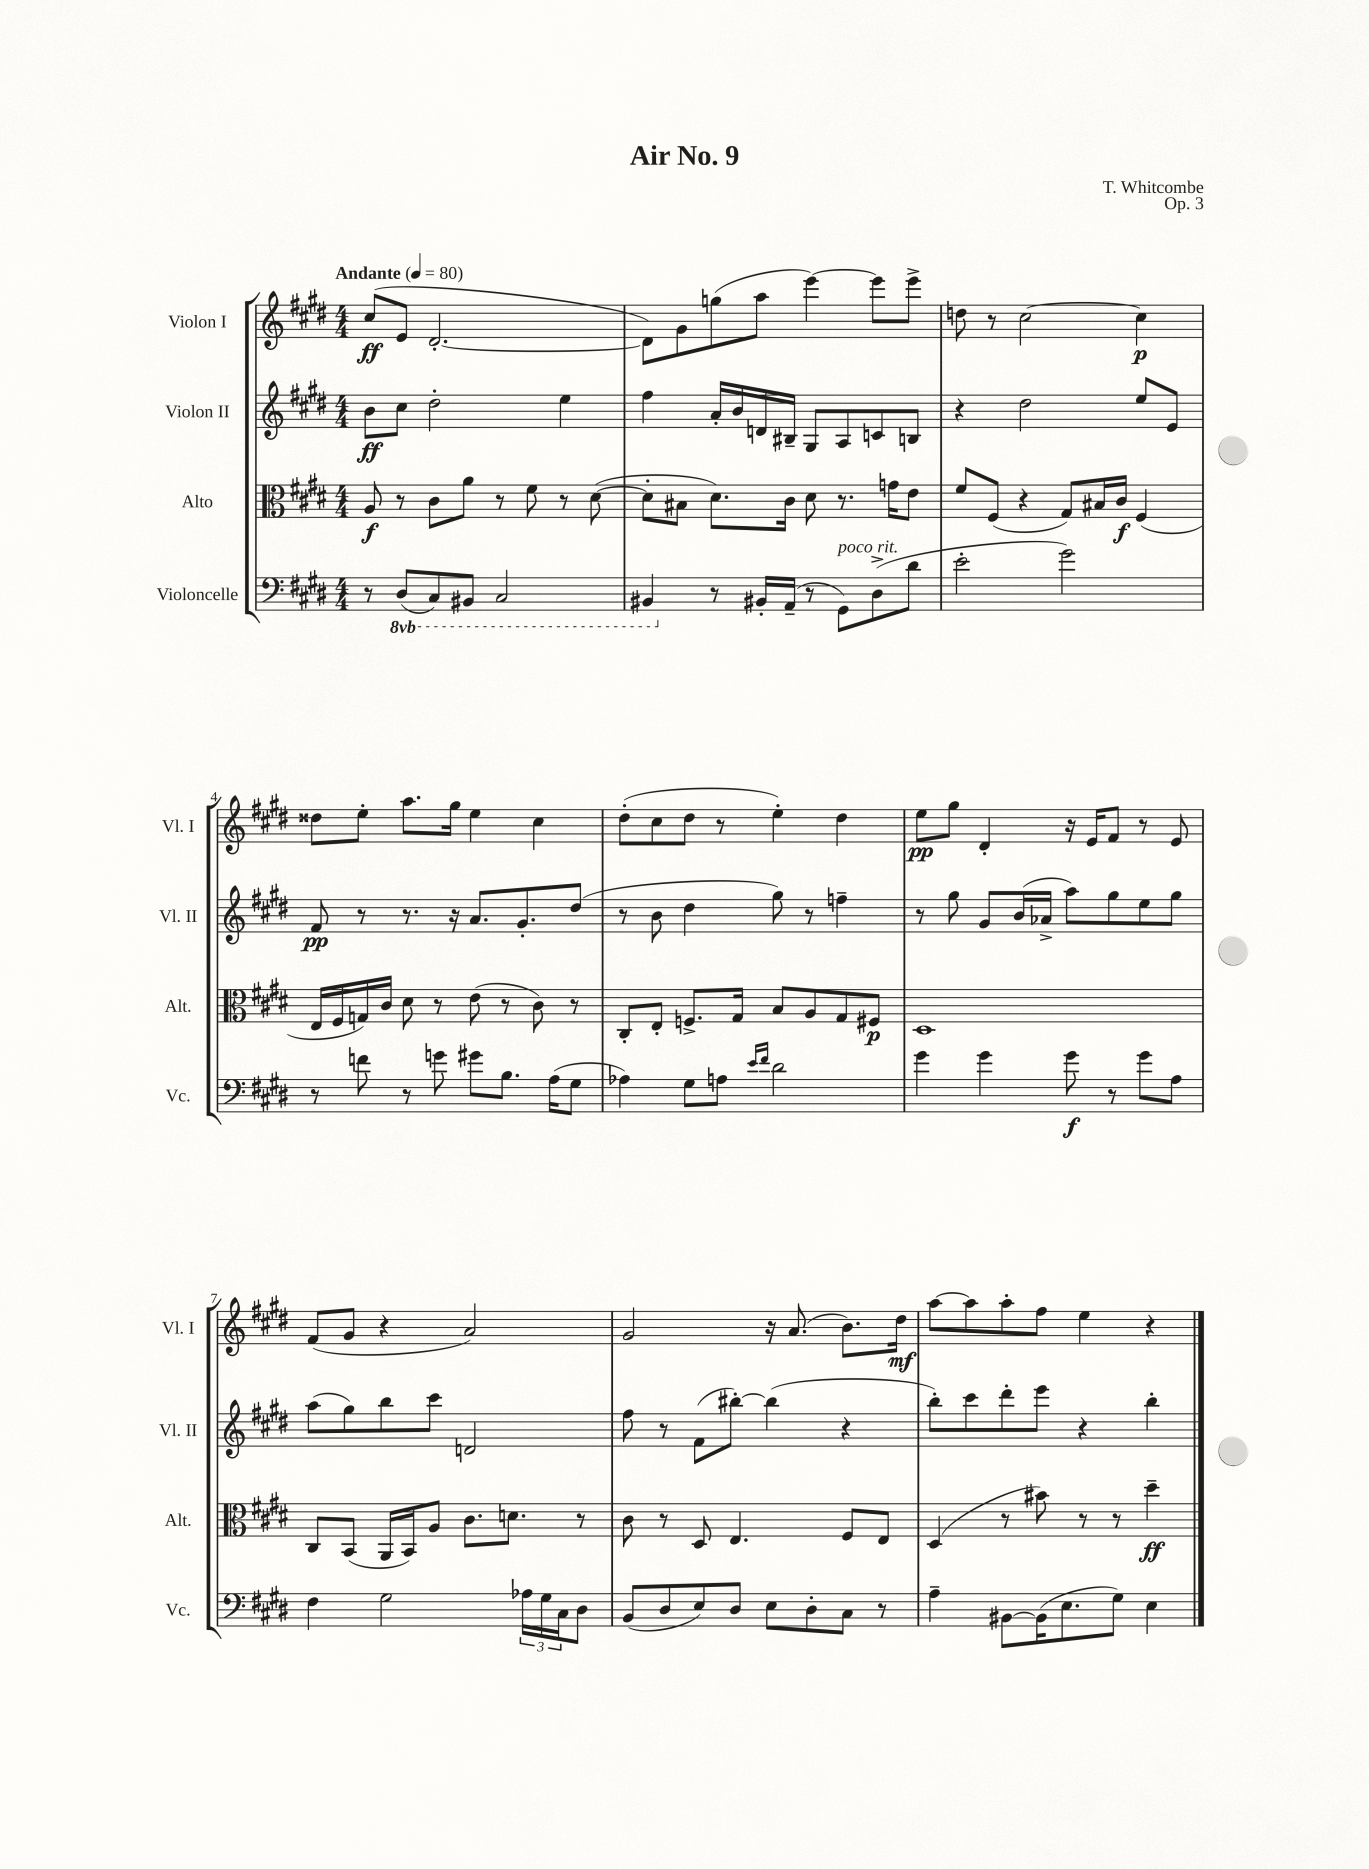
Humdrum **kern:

**kern	**kern	**kern	**kern
*staff4	*staff3	*staff2	*staff1
*clefF4	*clefC3	*clefG2	*clefG2
*k[f#c#g#d#]	*k[f#c#g#d#]	*k[f#c#g#d#]	*k[f#c#g#d#]
*M4/4	*M4/4	*M4/4	*M4/4
*MM80	*MM80	*MM80	*MM80
8r	8A	8b	(8cc#
(8DD#	8r	8cc#	8e
8CC#)	8c#	2dd#'	[2.d#'
8BBB#	8a	.	.
2CC#	8r	.	.
.	8f#	.	.
.	8r	4ee	.
.	([8d#	.	.
=	=	=	=
4BBB#	8d#']	4ff#	8d#])
.	8B#	.	8g#
8r	8.d#)	16a'	(8gg
.	.	16b	.
16BB#'	.	16d	8aa
(16AA~	16c#	16B#~	.
8r	8d#	8G#	[4eee)
8GG#)	8.r	8A	.
(8D#^	.	8c	8eee]
.	16g	.	.
8d#	8e	8B	8eee^
=	=	=	=
2e'	8f#	4r	8dd
.	(8F#	.	8r
.	4r	2dd#	[2cc#
2g#)	8G#)	.	.
.	16B#	.	.
.	16c#	.	.
.	(4F#	8ee	4cc#]
.	.	8e	.
=	=	=	=
8r	16E	8f#	8dd##
.	16F#	.	.
8f	16G)	8r	8ee'
.	16c#	.	.
8r	8d#	8.r	8.aa
8g	8r	.	.
.	.	16r	16gg#
8g#	(8e	8.a	4ee
8.B	8r	.	.
.	.	8.g#'	.
.	8c#)	.	4cc#
(16A	.	.	.
8G#	8r	(8dd#	.
=	=	=	=
4A-)	8C#'	8r	(8dd#'
.	8E'	8b	8cc#
8G#	8.F^	4dd#	8dd#
8A	.	.	8r
.	16G#	.	.
16qqe	.	.	.
16qqf#	.	.	.
2d#	8B	8gg#)	4ee')
.	8A	8r	.
.	8G#	4ff~	4dd#
.	8F#	.	.
=	=	=	=
4g#	1D#	8r	8ee
.	.	8gg#	8gg#
4g#	.	8g#	4d#'
.	.	(16b	.
.	.	16a-^	.
8g#	.	8aa)	16r
.	.	.	16e
8r	.	8gg#	8f#
8g#	.	8ee	8r
8A	.	8gg#	8e
=	=	=	=
4F#	8C#	(8aa	(8f#
.	(8BB	8gg#)	8g#
2G#	16AA	8bb	4r
.	16BB)	.	.
.	8A	8ccc#	.
.	8.c#	2d	2a)
.	8.d	.	.
24A-	.	.	.
24G#	.	.	.
24C#	.	.	.
8D#	8r	.	.
=	=	=	=
(8BB	8c#	8ff#	2g#
8D#	8r	8r	.
8E)	8D#	(8f#	.
8D#	4.E	[8bb#')	.
8E	.	(4bb#]	16r
.	.	.	(8.a
8D#'	.	.	.
8C#	8F#	4r	8.b)
8r	8E	.	.
.	.	.	16dd#
=	=	=	=
4A~	(4D#	8bb')	[8aa
.	.	8ccc#	8aa]
[8BB#	8r	8ddd#'	8aa'
(16BB#]	8b#)	8eee	8ff#
8.E	.	.	.
.	8r	4r	4ee
8G#)	8r	.	.
4E	4dd#~	4bb'	4r
==	==	==	==
*-	*-	*-	*-
